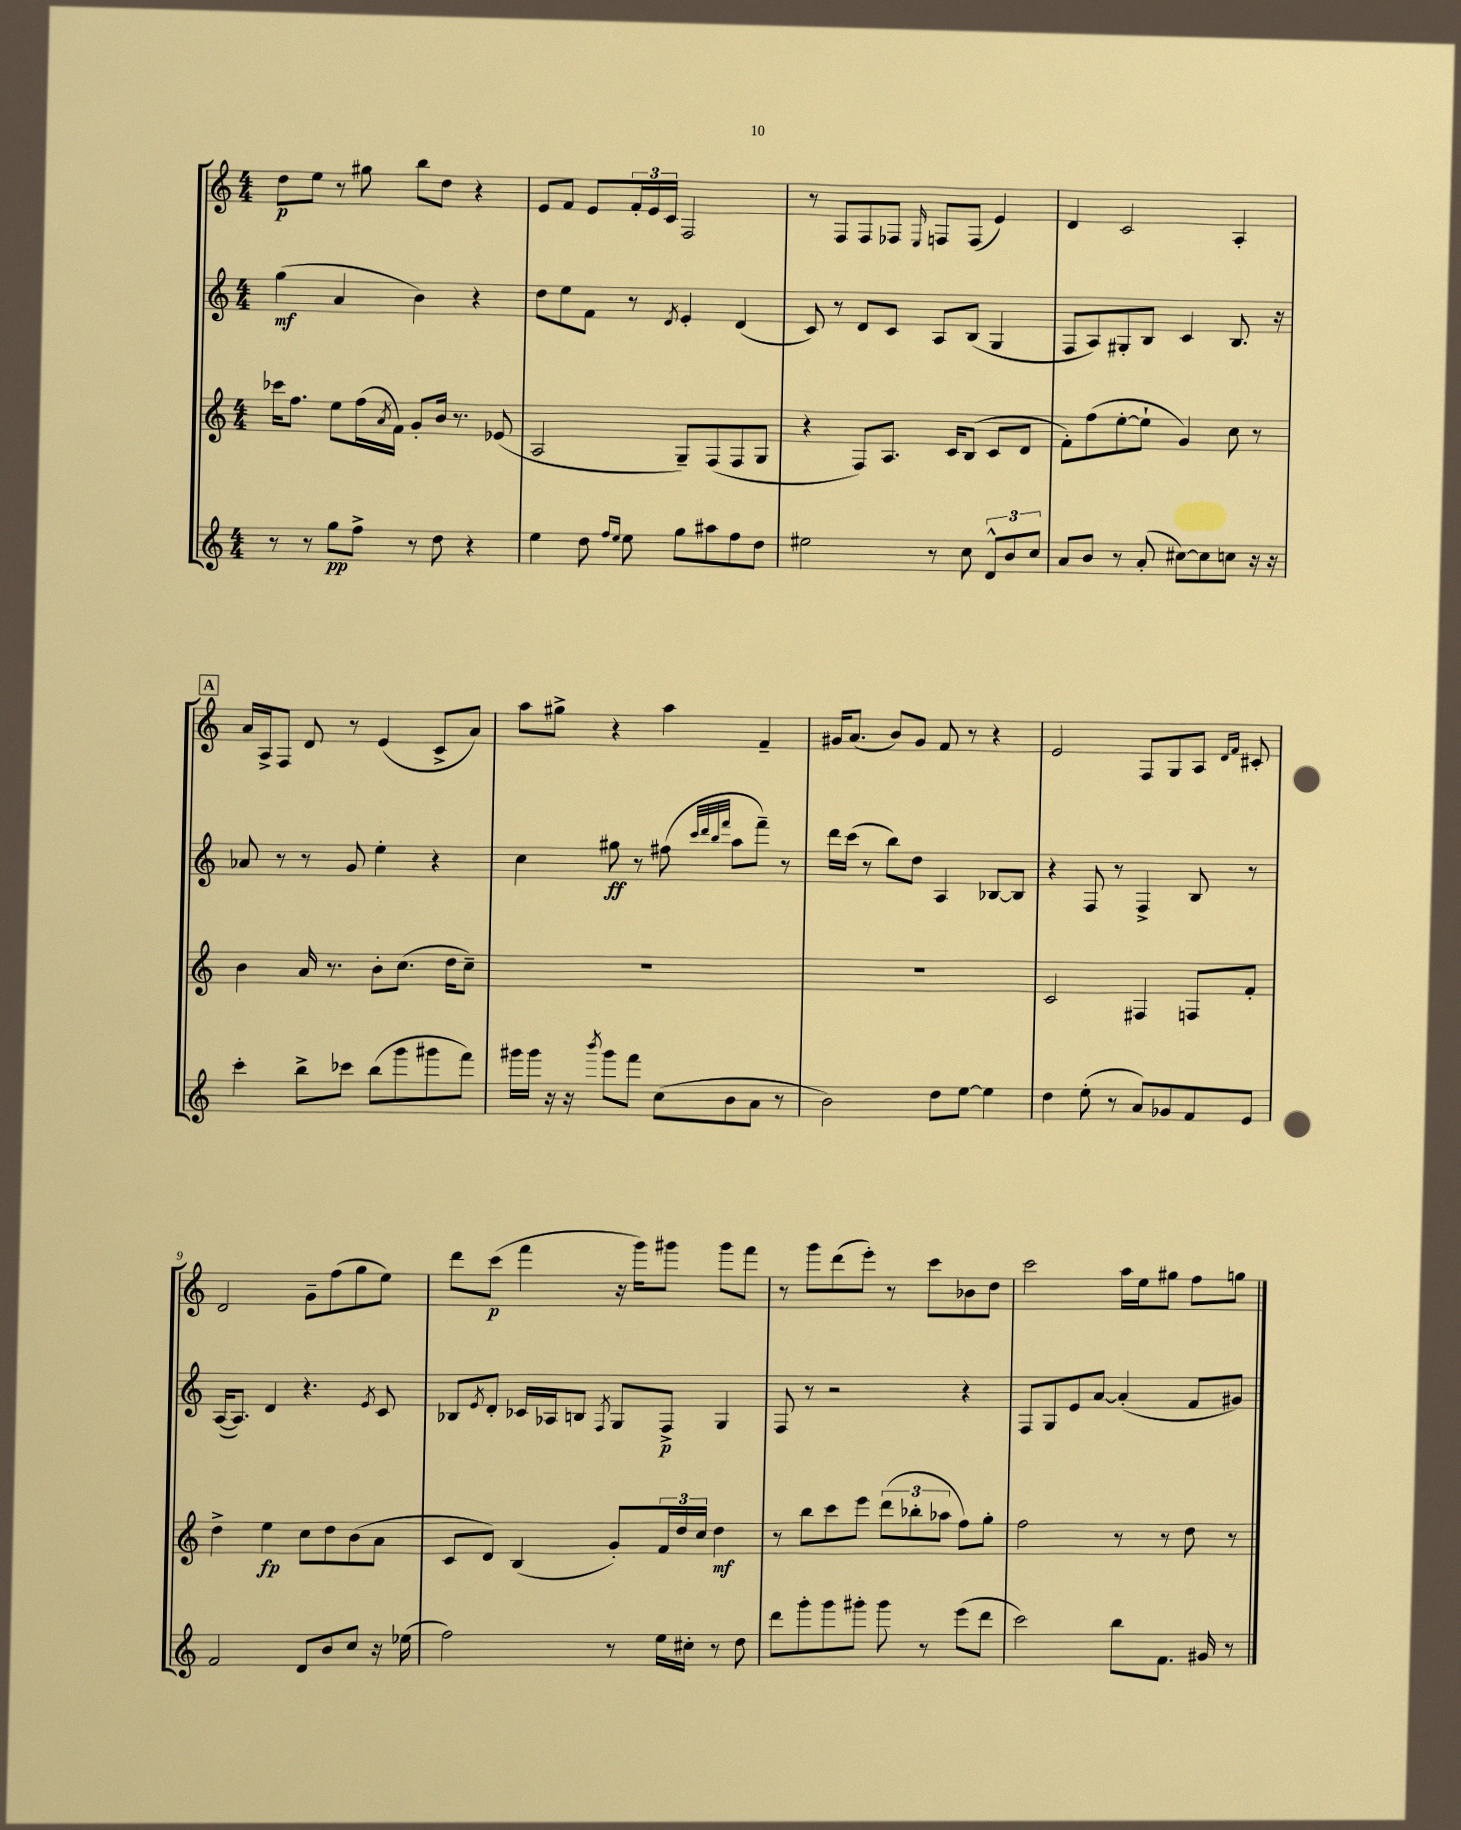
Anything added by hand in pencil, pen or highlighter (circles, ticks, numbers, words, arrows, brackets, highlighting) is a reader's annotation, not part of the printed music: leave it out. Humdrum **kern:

**kern	**dynam	**kern	**dynam	**kern	**dynam	**kern	**dynam
*part4	*part4	*part3	*part3	*part2	*part2	*part1	*part1
*staff4	*staff4	*staff3	*staff3	*staff2	*staff2	*staff1	*staff1
*clefG2	*	*clefG2	*	*clefG2	*	*clefG2	*
*k[]	*	*k[]	*	*k[]	*	*k[]	*
*M4/4	*	*M4/4	*	*M4/4	*	*M4/4	*
=1	=1	=1	=1	=1	=1	=1	=1
8r	.	16ccc-X\KL	.	(4gg\	mf	8dd\L	p
.	.	8.ff\J	.	.	.	.	.
8r	.	.	.	.	.	8ee\J	.
8gg\L	pp	8ee\L	.	4a/	.	8r	.
8ff^\J	.	(16ff\L	.	.	.	8gg#X\	.
.	.	8qa/	.	.	.	.	.
.	.	16f\JJ)	.	.	.	.	.
8r	.	8g'/L	.	4b\)	.	8bb\L	.
8dd\	.	16b/Jk	.	.	.	8dd\J	.
.	.	8.r	.	.	.	.	.
4r	.	.	.	4r	.	4r	.
.	.	(8e-X/	.	.	.	.	.
=2	=2	=2	=2	=2	=2	=2	=2
4ee\	.	2A/	.	8dd\L	.	8e/L	.
.	.	.	.	8ee\	.	8f/J	.
8dd\	.	.	.	8f\J	.	8e/L	.
16qqff/LL	.	.	.	.	.	.	.
16qqee/JJ	.	.	.	.	.	.	.
8ee\	.	.	.	8r	.	24f'/L	.
.	.	.	.	.	.	24e/	.
.	.	.	.	.	.	24c/JJ	.
.	.	.	.	8qd/	.	.	.
8gg\L	.	8G~/L)	.	4e'/	.	2F/	.
8aa#X\	.	(8F/	.	.	.	.	.
8ff\	.	8F/	.	(4d/	.	.	.
8dd\J	.	8G/J	.	.	.	.	.
=3	=3	=3	=3	=3	=3	=3	=3
2ee#X\	.	4r	.	8c/)	.	8r	.
.	.	.	.	8r	.	8F/L	.
.	.	8F/L)	.	8d/L	.	8F/	.
.	.	8.A/J	.	8c/J	.	8F-X/J	.
.	.	.	.	.	.	16qqE/	.
8r	.	.	.	8A/L	.	8Fn/L	.
.	.	16c/KL	.	.	.	.	.
8cc\	.	(8B/J	.	(8B/J	.	(8F/J	.
12d^^/L	.	8c/L	.	4G/	.	4e/)	.
12b/	.	.	.	.	.	.	.
.	.	8d/J	.	.	.	.	.
12cc/J	.	.	.	.	.	.	.
=4	=4	=4	=4	=4	=4	=4	=4
8a/L	.	8f'\L)	.	8F/L	.	4d/	.
8b/J	.	(8ff\	.	8A/)	.	.	.
8r	.	[8ee'\	.	8G#X'/	.	2c/	.
(8a'/	.	8ee`\J]	.	8B/J	.	.	.
[8cc#X\L)	.	4g/)	.	4c/	.	.	.
8cc#\]	.	.	.	.	.	.	.
8ccn\J	.	8cc\	.	8.B/	.	4A'/	.
16r	.	8r	.	.	.	.	.
16r	.	.	.	16r	.	.	.
!!LO:LB:g=z
!!LO:REH:place=s1:t=A
=5	=5	=5	=5	=5	=5	=5	=5
4ccc'\	.	4b\	.	8a-X/	.	16a/LL	.
.	.	.	.	.	.	16A^/J	.
.	.	.	.	8r	.	8F/J	.
8bb^\L	.	16a/	.	8r	.	8d/	.
.	.	8.r	.	.	.	.	.
8ccc-X\J	.	.	.	8g/	.	8r	.
(8bb\L	.	8b'\L	.	4ee'\	.	(4e/	.
8ggg\	.	(8.cc\J	.	.	.	.	.
8ggg#X\	.	.	.	4r	.	8c^/L	.
.	.	16dd\KL	.	.	.	.	.
8fff\J)	.	8cc~\J)	.	.	.	8a/J)	.
=6	=6	=6	=6	=6	=6	=6	=6
16ggg#X\LL	.	1r	.	4cc\	.	8aa\L	.
16ggg#\JJ	.	.	.	.	.	.	.
16r	.	.	.	.	.	8gg#X^\J	.
16r	.	.	.	.	.	.	.
8qbbb/	.	.	.	.	.	.	.
8ggg#\L	.	.	.	8gg#X\	ff	4r	.
8fff\J	.	.	.	8r	.	.	.
(8cc\L	.	.	.	(8ff#X\	.	4aa\	.
.	.	.	.	32qqccc/LLL	.	.	.
.	.	.	.	32qqddd/	.	.	.
.	.	.	.	32qqbb/	.	.	.
.	.	.	.	32qqfff/JJJ	.	.	.
8b\	.	.	.	8aa\L	.	.	.
8a\J	.	.	.	8fff~\J)	.	4f~/	.
8r	.	.	.	8r	.	.	.
=7	=7	=7	=7	=7	=7	=7	=7
2b\)	.	1r	.	16ddd\LL	.	16g#X/KL	.
.	.	.	.	(16ccc\JJ	.	(8.a/J	.
.	.	.	.	8r	.	.	.
.	.	.	.	8bb\L)	.	8b/L)	.
.	.	.	.	8dd\J	.	8g#/J	.
8dd\L	.	.	.	4A/	.	8f/	.
[8ee\J	.	.	.	.	.	8r	.
4ee\]	.	.	.	[8B-X/L	.	4r	.
.	.	.	.	8B-/J]	.	.	.
=8	=8	=8	=8	=8	=8	=8	=8
4dd\	.	2c/	.	4r	.	2e/	.
(8ee'\	.	.	.	8F/	.	.	.
8r	.	.	.	8r	.	.	.
8a/L)	.	4F#X/	.	4F^/	.	8F/L	.
8g-X/	.	.	.	.	.	8G/	.
8f/	.	8Fn/L	.	8B/	.	8A/J	.
.	.	.	.	.	.	16qqd/LL	.
.	.	.	.	.	.	16qqf/JJ	.
8e/J	.	8f'/J	.	8r	.	8c#X'/	.
!!LO:LB:g=z
=9	=9	=9	=9	=9	=9	=9	=9
2f/	.	4dd^\	.	([16A/KL	.	2d/	.
.	.	.	.	8.A/J])	.	.	.
.	.	4ee\	fp	4d/	.	.	.
8d/L	.	8cc\L	.	4.r	.	8g~\L	.
8b/	.	8dd\	.	.	.	(8ff\	.
8cc/J	.	(8b\	.	.	.	8gg\	.
.	.	.	.	8qe/	.	.	.
16r	.	8a\J	.	8c/	.	8ee\J)	.
(16ee-X\	.	.	.	.	.	.	.
=10	=10	=10	=10	=10	=10	=10	=10
2ff\)	.	8c/L	.	8B-X/L	.	8ddd\L	.
.	.	.	.	8qe/	.	.	.
.	.	8d/J)	.	8d'/J	.	(8ccc\J	p
.	.	(4B/	.	16c-X/LL	.	4fff\	.
.	.	.	.	16A-X/J	.	.	.
.	.	.	.	8Bn/J	.	.	.
.	.	.	.	8qF/	.	.	.
8r	.	8g'/L)	.	8G/L	.	16r	.
.	.	.	.	.	.	16ggg\KL)	.
16ee\LL	.	24f/L	.	8F^/J	p	8ggg#X\J	.
.	.	24dd/	.	.	.	.	.
16cc#X'\JJ	.	.	.	.	.	.	.
.	.	24cc/JJ	.	.	.	.	.
8r	.	4dd\	mf	4G/	.	8ggg#\L	.
8dd\	.	.	.	.	.	8fff\J	.
=11	=11	=11	=11	=11	=11	=11	=11
8ddd\L	.	8r	.	8F/	.	8r	.
8ggg'\	.	8bb\L	.	8r	.	8ggg\L	.
8ggg\	.	8ccc\	.	2r	.	(8ddd\	.
8ggg#X'\J	.	8eee\J	.	.	.	8eee'\J)	.
8ggg#\	.	(12ddd\L	.	.	.	8r	.
.	.	12bb-X'\	.	.	.	.	.
8r	.	.	.	.	.	8ccc\L	.
.	.	12aa-X\J	.	.	.	.	.
(8eee\L	.	8ff\L)	.	4r	.	8b-X\	.
8ddd\J	.	8gg'\J	.	.	.	8dd\J	.
=12	=12	=12	=12	=12	=12	=12	=12
2ccc\)	.	2ff\	.	8F/L	.	2ccc\	.
.	.	.	.	8G/	.	.	.
.	.	.	.	8e/	.	.	.
.	.	.	.	[8a/J	.	.	.
8bb\L	.	8r	.	(4a'/]	.	16aa\LL	.
.	.	.	.	.	.	16ee\J	.
8.f\J	.	8r	.	.	.	8gg#X\J	.
.	.	8dd\	.	8f/L	.	8ff\L	.
16g#X/	.	.	.	.	.	.	.
8r	.	8r	.	8g#X/J)	.	8ggn\J	.
==	==	==	==	==	==	==	==
*-	*-	*-	*-	*-	*-	*-	*-
